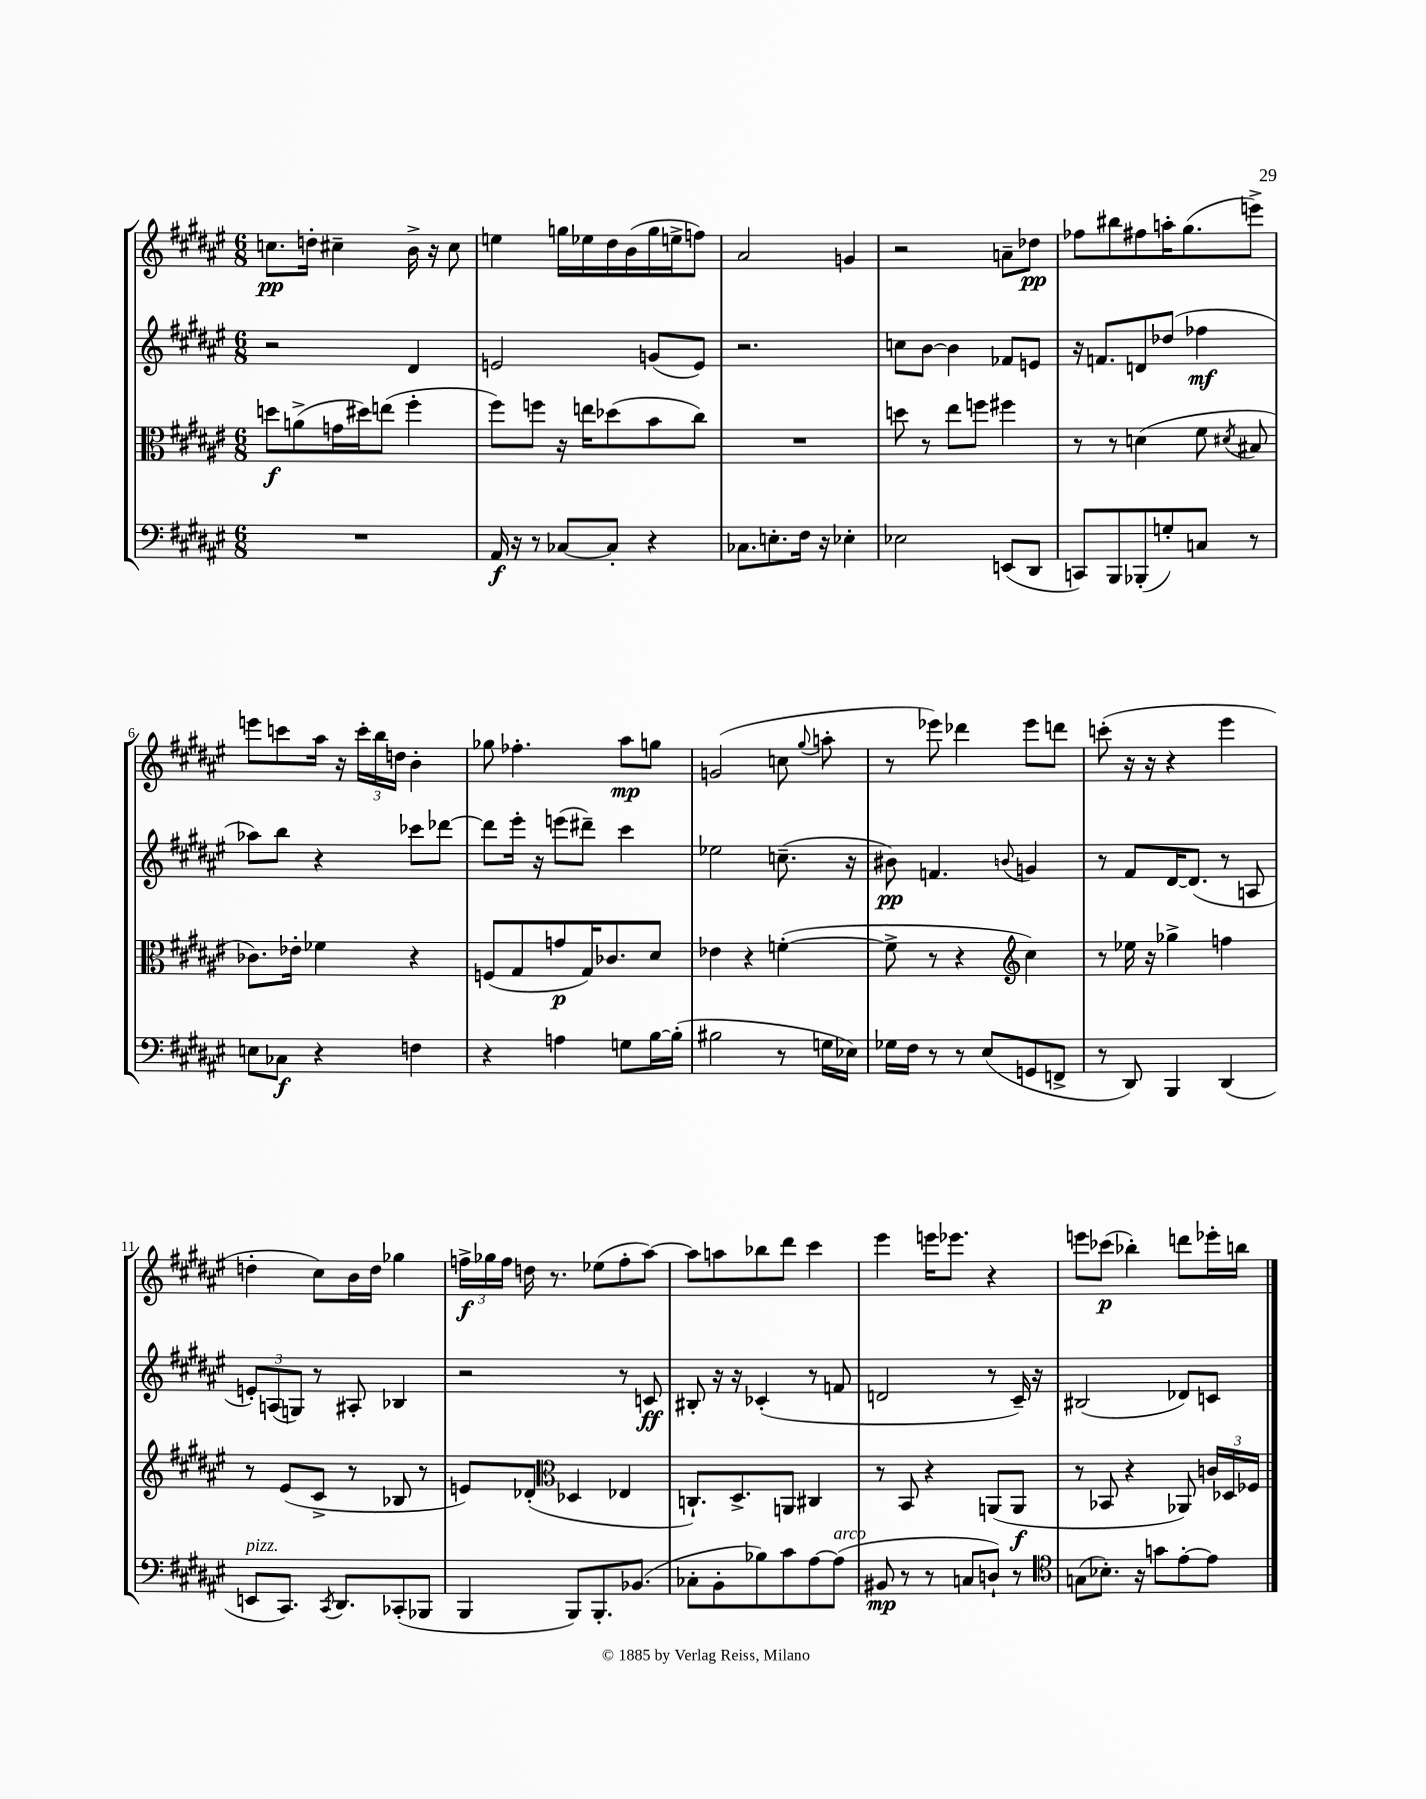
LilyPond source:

<<
\new StaffGroup <<
\new Staff = "s0" {
    \clef treble \key fis \major \numericTimeSignature \time 6/8
    \autoBeamOff c''8.[\pp d''16]-. cis''4-- b'16-> r16 cis''8 |
    e''4 g''16[ ees''16 dis''16 b'16( g''16 e''16-> f''8]) |
    ais'2 g'4 |
    r2 a'8[-- des''8]\pp |
    fes''8[ bis''8 fis''8 a''16-. gis''8.( e'''8]->) |
    e'''8[ c'''8 ais''16] r16 \tuplet 3/2 { c'''16[-. b''16 d''16] } b'4-. |
    ges''8 fes''4.-. ais''8[\mp g''8] |
    g'2( c''8 \appoggiatura { gis''8 } a''8-. |
    r8 ees'''8) des'''4 ees'''8[ d'''8] |
    c'''8-.( r16 r16 r4 eis'''4 |
    d''4-. cis''8[) b'16 d''16] ges''4 |
    \tuplet 3/2 { f''16[->\f ges''16 f''16] } d''16 r8. ees''8[( f''8-. ais''8]~) |
    ais''8[ a''8 bes''8 dis'''8] cis'''4 |
    eis'''4 e'''16[ ees'''8.] r4 |
    e'''8[ ces'''8]\p( bes''4-.) d'''8[ ees'''16-. b''16] \bar "|." |
}
\new Staff = "s1" {
    \clef treble \key fis \major \numericTimeSignature \time 6/8
    \autoBeamOff r2 dis'4 |
    e'2 g'8[( e'8]) |
    r2. |
    c''8[ b'8]~ b'4 fes'8[ e'8] |
    r16 f'8.[ d'8 des''8]( fes''4\mf |
    aes''8[) b''8] r4 ces'''8[ des'''8]~ |
    des'''8[ eis'''16]-. r16 e'''8[( dis'''8]--) cis'''4 |
    ees''2 c''8.--( r16 |
    bis'8\pp) f'4. \appoggiatura { b'8 } g'4 |
    r8 fis'8[ dis'16~ dis'8.]( r8 a8 |
    \tuplet 3/2 { e'8[-.) a8( g8]) } r8 ais8-. bes4 |
    r2 r8 c'8\ff |
    bis8-. r16 r16 ces'4-.( r8 f'8 |
    d'2 r8 cis'16--) r16 |
    bis2( des'8[) c'8] \bar "|." |
}
\new Staff = "s2" {
    \clef alto \key fis \major \numericTimeSignature \time 6/8
    \autoBeamOff d''8[\f a'8->( g'16 dis''16) e''8]( fis''4-. |
    fis''8[) f''8] r16 e''16[ des''8( b'8 cis''8]) |
    R2. |
    d''8 r8 eis''8[ f''8] fis''4 |
    r8 r8 d'4( fis'8 \acciaccatura { dis'8 } bis8 |
    ces'8.[) ees'16]-. fes'4 r4 |
    f8[( gis8 g'8\p gis16) ces'8. dis'8] |
    ees'4 r4 f'4~-.( |
    f'8-> r8 r4 \clef treble cis''4) |
    r8 ees''16 r16 ges''4-> f''4 |
    r8 eis'8[( cis'8]-> r8 bes8 r8 |
    e'8[) des'8]-.( \clef alto des4 ees4 |
    c8.[-!) dis8.-> a,8] cis4 |
    r8 b,8 r4 a,8[( a,8]\f |
    r8 bes,8 r4 aes,8) \tuplet 3/2 { c'16[ des16 fes16] } \bar "|." |
}
\new Staff = "s3" {
    \clef bass \key fis \major \numericTimeSignature \time 6/8
    \autoBeamOff R2. |
    ais,16\f r16 r8 ces8[~ ces8]-. r4 |
    ces8.[ e8.-. fis16] r16 ees4-. |
    ees2 e,8[( dis,8] |
    c,8[) b,,8 bes,,8-.( g8-.) c8] r8 |
    e8[ ces8]\f r4 f4 |
    r4 a4 g8[ b16~ b16]-.( |
    bis2 r8 g16[ ees16]) |
    ges16[ fis16] r8 r8 eis8[( g,8 f,8]-> |
    r8 dis,8) b,,4 dis,4( |
    e,8[^\markup { \italic "pizz." } cis,8.]) \acciaccatura { cis,8 } dis,8.[ ces,8-.( bes,,8] |
    b,,4 b,,8[) b,,8.-. bes,8.]( |
    ces8[-. b,8-. bes8) cis'8 ais8~ ais8]^\markup { \italic "arco" }( |
    bis,8\mp r8 r8 c8[ d8]-!) r8 |
    \clef tenor g8[( bes8.]-.) r16 g'8[ eis'8~-. eis'8] \bar "|." |
}
>>
>>
